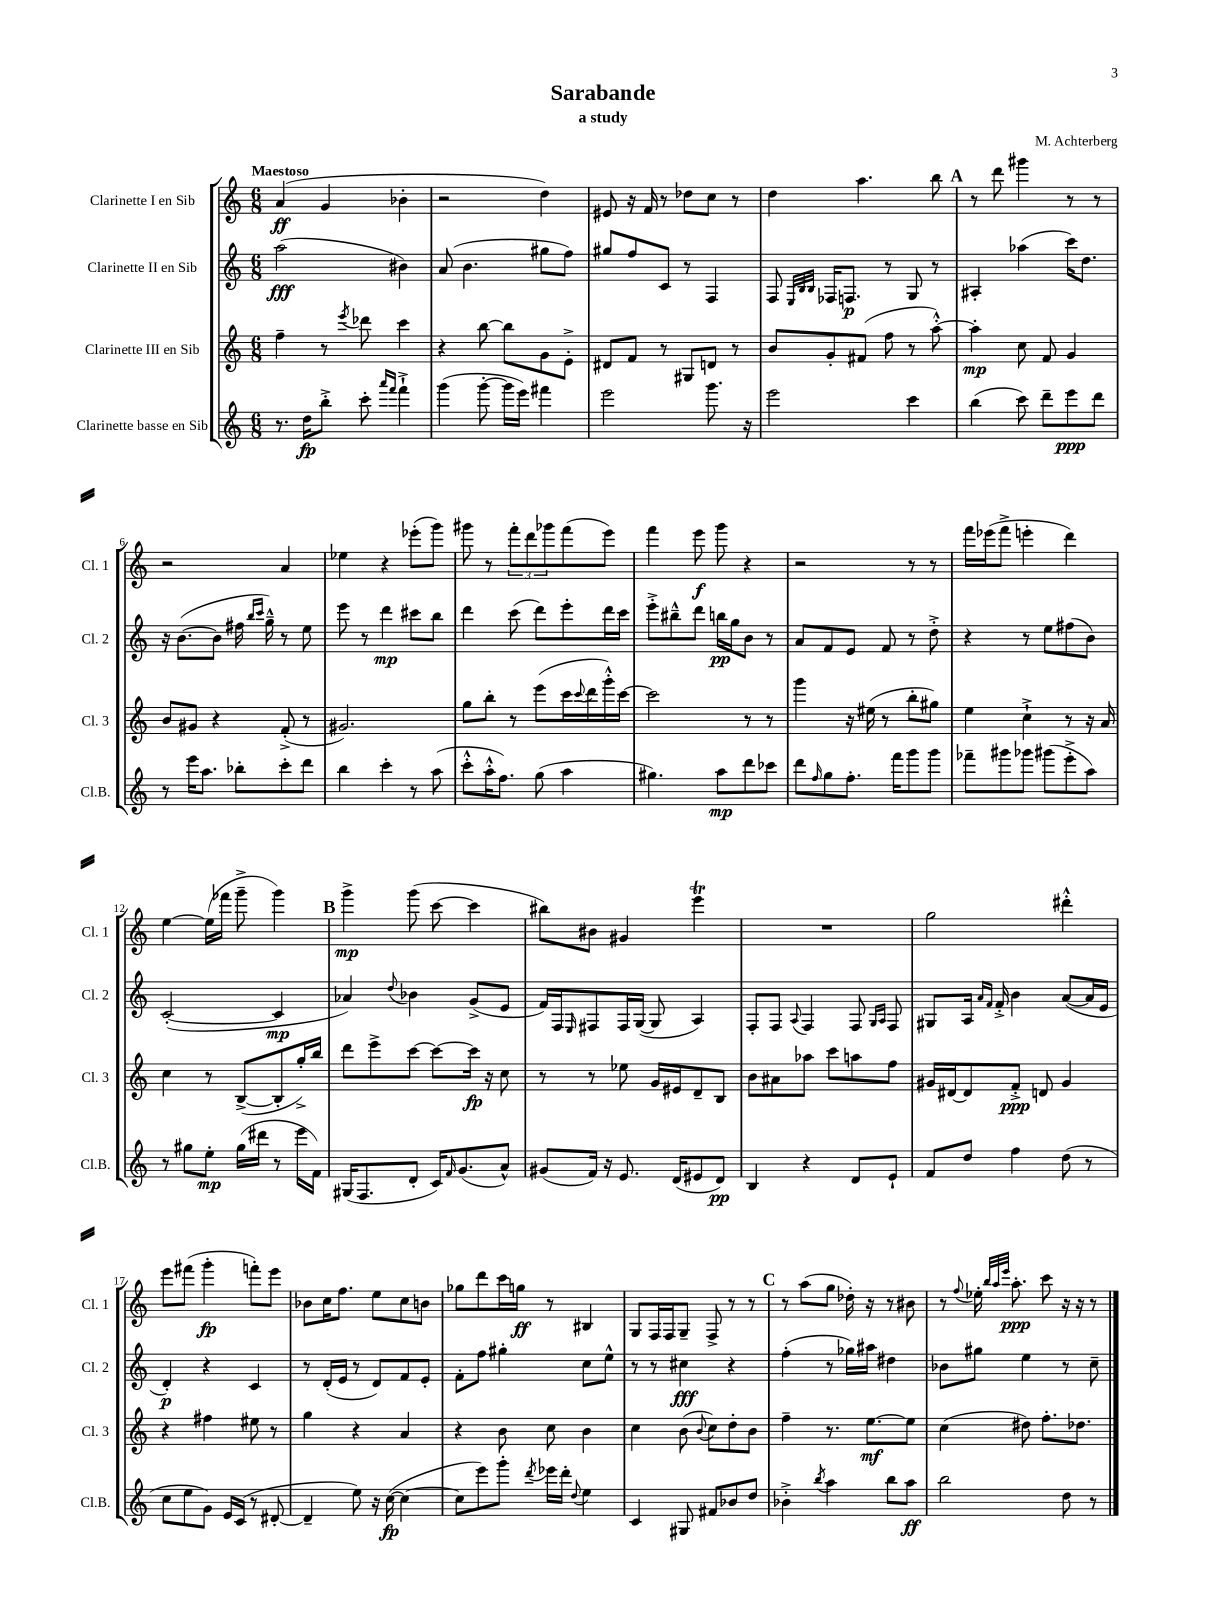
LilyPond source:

\header { title = "Sarabande" composer = "M. Achterberg" subtitle = "a study" }
<<
\new StaffGroup <<
\new Staff = "s0" \with { instrumentName = "Clarinette I en Sib" shortInstrumentName = "Cl. 1" } {
    \clef treble \key c \major \numericTimeSignature \time 6/8 \tempo "Maestoso"
    a'4\ff( g'4 bes'4-. |
    r2 d''4) |
    eis'8 r16 f'16 r8 des''8 c''8 r8 |
    d''4 a''4. b''8 |
    \mark \markup { \bold "A" } r8 d'''8 gis'''4 r8 r8 |
    r2 a'4 |
    ees''4 r4 ees'''8-.( g'''8) |
    gis'''8 r8 \tuplet 3/2 { f'''8-. d'''8 ges'''8 } f'''8( e'''8) |
    f'''4 e'''8\f g'''8 r4 |
    r2 r8 r8 |
    f'''16 ees'''16( f'''8-> e'''4-. d'''4) |
    e''4~ e''16( fes'''16 g'''8---> g'''4) |
    \mark \markup { \bold "B" } g'''4->\mp g'''8( c'''8~ c'''4 |
    bis''8) bis'8 gis'4 e'''4\trill |
    R2. |
    g''2 dis'''4-.-^ |
    e'''8 fis'''8( g'''4-.\fp f'''8-.) e'''8 |
    bes'8 c''16 f''8. e''8 c''8 b'8 |
    ges''8 d'''8 c'''16 g''16\ff r8 bis4 |
    g8 f16 f16 g8-- f8-> r8 r8 |
    \mark \markup { \bold "C" } r8 a''8( g''8 des''16-.) r16 r8 bis'8 |
    r8 \appoggiatura { f''8 } ees''16-. \grace { b''32 a''32 e'''32 } a''8.-.\ppp c'''8 r16 r16 r8 \bar "|." |
}
\new Staff = "s1" \with { instrumentName = "Clarinette II en Sib" shortInstrumentName = "Cl. 2" } {
    \clef treble \key c \major \numericTimeSignature \time 6/8
    a''2\fff( bis'4) |
    a'8( b'4. gis''8 f''8) |
    gis''8 f''8 c'8 r8 f4 |
    f8 \grace { e32 b32 b32 } fes16 f8.\p r8 g8 r8 |
    \mark \markup { \bold "A" } ais4-. aes''4( c'''16) d''8. |
    r16 b'8.~( b'8 fis''16 \grace { b''16 c'''16 } g''16---^) r8 e''8 |
    e'''8 r8 d'''4\mp cis'''8 b''8 |
    d'''4 c'''8( d'''8) e'''8-. d'''16 c'''16 |
    e'''8-.-> bis''8---^ d'''8 b''16\pp g''16 b'8 r8 |
    a'8 f'8 e'8 f'8 r8 d''8-.-> |
    r4 r8 e''8 fis''8( b'8) |
    c'2~-.( c'4\mp |
    \mark \markup { \bold "B" } aes'4) \appoggiatura { d''8 } bes'4 g'8->( e'8 |
    f'16) f16 \grace { e16 } fis8 fis16 g16~( g8 a4) |
    f8-. f8 \appoggiatura { a8 } f4 f8 \grace { g16 a16 } f8 |
    gis8 a16 \grace { a'16 f'16 } f'16-.-> b'4 a'8~( a'16 e'16 |
    d'4-.\p) r4 c'4 |
    r8 d'16-.( e'16 r8 d'8) f'8 e'8-. |
    f'8-. f''8 gis''4-. c''8 e''8-^ |
    r8 r8 cis''4\fff r4 |
    \mark \markup { \bold "C" } f''4-.( r8 ges''16) ais''16 dis''4 |
    bes'8 gis''8 e''4 r8 c''8-- \bar "|." |
}
\new Staff = "s2" \with { instrumentName = "Clarinette III en Sib" shortInstrumentName = "Cl. 3" } {
    \clef treble \key c \major \numericTimeSignature \time 6/8
    f''4-- r8 \acciaccatura { e'''8 } des'''8 c'''4 |
    r4 b''8~ b''8 g'8 e'8-.-> |
    dis'8 f'8 r8 gis8 d'8 r8 |
    b'8 g'8-. fis'8( f''8 r8 a''8~-.-^) |
    \mark \markup { \bold "A" } a''4-.\mp c''8 f'8 g'4 |
    b'8 gis'8 r4 f'8-.->( r8 |
    gis'2.) |
    g''8 b''8-. r8 e'''8( c'''16 \appoggiatura { c'''8 } d'''16 g'''16-.-^) c'''16~ |
    c'''2 r8 r8 |
    g'''4 r16 eis''16( r8 b''8-. gis''8) |
    e''4 c''4-!-> r8 r16 a'16 |
    c''4 r8 b8~->( b8-. g''16-.->) b''16 |
    \mark \markup { \bold "B" } d'''8 e'''8-> c'''8~ c'''8~ c'''16\fp r16 c''8 |
    r8 r8 ees''8 g'16 eis'16 d'8-- b8 |
    b'8 ais'8 aes''8 c'''8 a''8 f''8 |
    gis'16 dis'16~ dis'8 f'8-.->\ppp d'8 gis'4 |
    r4 fis''4 eis''8 r8 |
    g''4 r4 a'4 |
    r4 b'8 c''8 b'4 |
    c''4 b'8( \appoggiatura { b'8 } c''8) d''8-. b'8 |
    \mark \markup { \bold "C" } f''4-- r8. e''8.~\mf e''8 |
    c''4( dis''8) f''8.-. des''8. \bar "|." |
}
\new Staff = "s3" \with { instrumentName = "Clarinette basse en Sib" shortInstrumentName = "Cl.B." } {
    \clef treble \key c \major \numericTimeSignature \time 6/8
    r8. d''16\fp b''8-.-> c'''8-. \grace { a'''16 f'''16 } f'''4-!-> |
    g'''4( g'''8~-. g'''16 e'''16) fis'''4 |
    e'''2 g'''8. r16 |
    e'''2 c'''4 |
    \mark \markup { \bold "A" } b''4( c'''8) d'''8-- e'''8\ppp d'''8 |
    r8 e'''16 a''8. bes''8-. c'''8-. d'''8 |
    b''4 c'''4-. r8 a''8( |
    c'''8-.-^ a''16-.-^ f''8.) g''8( a''4 |
    gis''4.) a''8\mp d'''8 ces'''8 |
    d'''8 \grace { f''16 } g''8 f''8.-. f'''16 g'''8 g'''8 |
    fes'''8-- gis'''8 ges'''8 gis'''8( e'''8-.-> a''8) |
    r8 gis''8 e''8-.\mp gis''16( dis'''16 r8 e'''16 f'16) |
    \mark \markup { \bold "B" } gis16( f8. d'8-. c'16) \grace { f'16 } g'8.( a'8-^) |
    gis'8( f'16) r16 e'8. d'16( eis'8 d'8\pp) |
    b4 r4 d'8 e'8-! |
    f'8 d''8 f''4 d''8( r8 |
    c''8 e''8 g'8) e'16 c'16( r8 dis'8~-. |
    dis'4-- e''8) r16 c''16~\fp( c''4~ |
    c''8 e'''8) g'''8-. \acciaccatura { d'''8 } ees'''16 d'''16-. \appoggiatura { d''8 } e''4 |
    c'4 gis8 fis'8 bes'8 d''8 |
    \mark \markup { \bold "C" } bes'4-.-> \acciaccatura { b''8 } a''4 b''8 a''8\ff |
    b''2 d''8 r8 \bar "|." |
}
>>
>>
